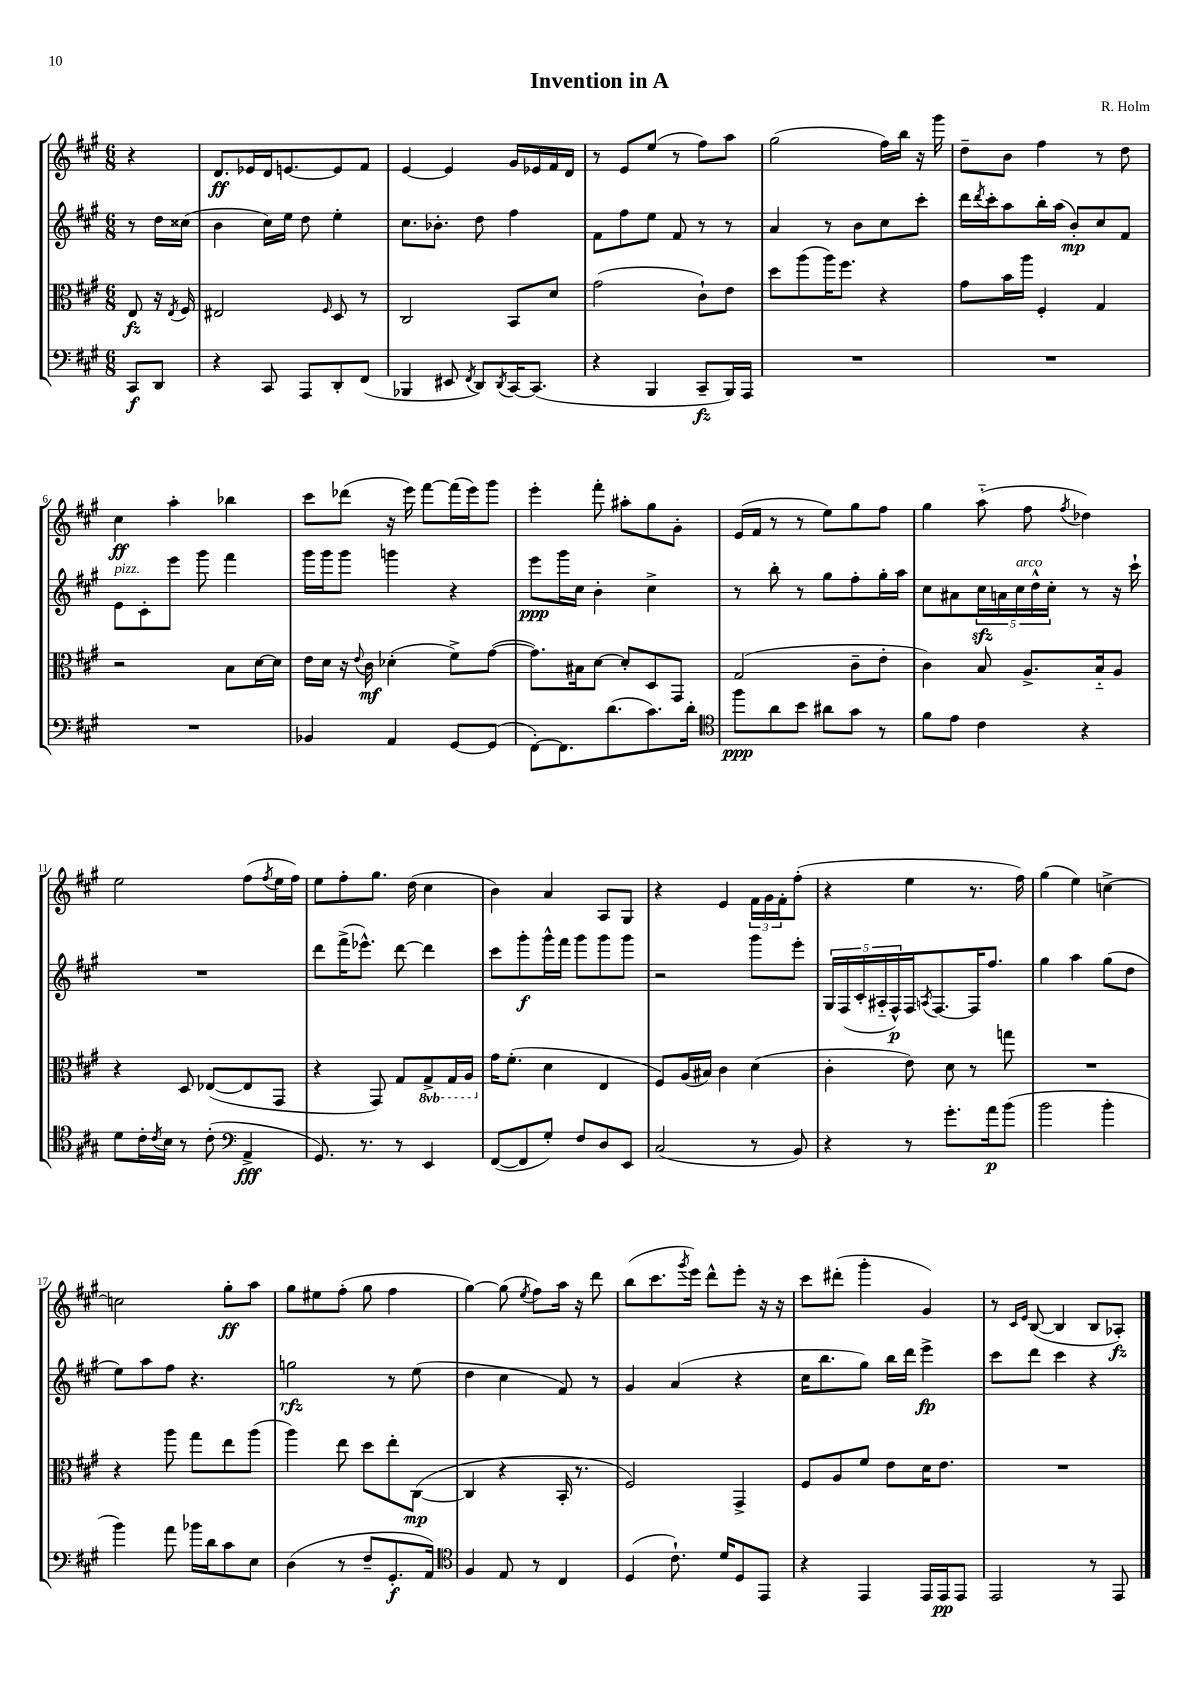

**kern	**dynam	**kern	**dynam	**kern	**dynam	**kern	**dynam
*part4	*part4	*part3	*part3	*part2	*part2	*part1	*part1
*staff4	*staff4	*staff3	*staff3	*staff2	*staff2	*staff1	*staff1
*clefF4	*	*clefC3	*	*clefG2	*	*clefG2	*
*k[f#c#g#]	*	*k[f#c#g#]	*	*k[f#c#g#]	*	*k[f#c#g#]	*
*M6/8	*	*M6/8	*	*M6/8	*	*M6/8	*
=	=	=	=	=	=	=	=
8CC#/L	f	8E/	fz	8r	.	4r	.
8DD/J	.	16r	.	16dd\LL	.	.	.
.	.	8qE/	.	.	.	.	.
.	.	16F#/	.	(16cc##X\JJ	.	.	.
=1	=1	=1	=1	=1	=1	=1	=1
4r	.	2E#X/	.	4b\	.	8.d/L	ff
.	.	.	.	.	.	16e-X/L	.
8CC#/	.	.	.	16cc#\LL)	.	16d/J	.
.	.	.	.	16ee\JJ	.	[8.en/	.
8AAA/L	.	.	.	8dd\	.	.	.
.	.	16qqF#/	.	.	.	.	.
8DD'/	.	8D/	.	4ee'\	.	8e/]	.
(8FF#/J	.	8r	.	.	.	8f#/J	.
=2	=2	=2	=2	=2	=2	=2	=2
4BBB-X/	.	2C#/	.	8.cc#\L	.	[4e/	.
.	.	.	.	8.b-X'\J	.	.	.
8EE#X/	.	.	.	.	.	4e/]	.
8qFF#/	.	.	.	.	.	.	.
8DD/L)	.	.	.	8dd\	.	.	.
8qDD/	.	.	.	.	.	.	.
[16CC#/K	.	8BB/L	.	4ff#\	.	16g#/LL	.
(8.CC#/J]	.	.	.	.	.	16e-X/	.
.	.	8d/J	.	.	.	16f#/	.
.	.	.	.	.	.	16d/JJ	.
=3	=3	=3	=3	=3	=3	=3	=3
4r	.	(2g#\	.	8f#\L	.	8r	.
.	.	.	.	8ff#\	.	8e/L	.
4BBB/	.	.	.	8ee\J	.	(8ee/J	.
.	.	.	.	8f#/	.	8r	.
8CC#~/L	fz	8c#`\L)	.	8r	.	8ff#\L)	.
16BBB/L)	.	8e\J	.	8r	.	8aa\J	.
16AAA/JJ	.	.	.	.	.	.	.
=4	=4	=4	=4	=4	=4	=4	=4
2.r	.	8dd\L	.	4a/	.	(2gg#\	.
.	.	(8aa\	.	.	.	.	.
.	.	16aa\K)	.	8r	.	.	.
.	.	8.ff#\J	.	.	.	.	.
.	.	.	.	8b\L	.	.	.
.	.	4r	.	8cc#\	.	16ff#\LL)	.
.	.	.	.	.	.	16bb\JJ	.
.	.	.	.	8ccc#'\J	.	16r	.
.	.	.	.	.	.	16ggg#\	.
=5	=5	=5	=5	=5	=5	=5	=5
2.r	.	8g#\L	.	16ddd\LL	.	8dd~\L	.
.	.	.	.	8qddd/	.	.	.
.	.	.	.	16ccc#'\J	.	.	.
.	.	16b\L	.	8aa\	.	8b\J	.
.	.	16aa\JJ	.	.	.	.	.
.	.	4F#'/	.	16bb'\L	.	4ff#\	.
.	.	.	.	(16aa\JJ	.	.	.
.	.	.	.	8b'/L)	mp	.	.
.	.	4G#/	.	8cc#/	.	8r	.
.	.	.	.	8f#/J	.	8dd\	.
!!LO:LB:g=z
=6	=6	=6	=6	=6	=6	=6	=6
!	!	!	!	!LO:TX:a:i:t=pizz.	!	!	!
2.r	.	2r	.	8e\L	.	4cc#\	ff
.	.	.	.	8c#'\	.	.	.
.	.	.	.	8eee\J	.	4aa'\	.
.	.	.	.	8ggg#\	.	.	.
.	.	8B\L	.	4fff#\	.	4bb-X\	.
.	.	[16d\L	.	.	.	.	.
.	.	16d\JJ]	.	.	.	.	.
=7	=7	=7	=7	=7	=7	=7	=7
4BB-X/	.	16e\LL	.	16ggg#\LL	.	8ccc#\L	.
.	.	16d\JJ	.	16ggg#\J	.	.	.
.	.	16r	.	8ggg#\J	.	(8ddd-X\J	.
.	.	8qqe/	.	.	.	.	.
.	.	16c#\	mf	.	.	.	.
4AA/	.	(4d-X'\	.	4gggn\	.	16r	.
.	.	.	.	.	.	16eee\)	.
.	.	.	.	.	.	[8fff#\L	.
[8GG#/L	.	8f#^\L)	.	4r	.	(16fff#\L]	.
.	.	.	.	.	.	16eee\J)	.
(8GG#/J]	.	([8g#\J	.	.	.	8ggg#\J	.
=8	=8	=8	=8	=8	=8	=8	=8
[8FF#'\L)	.	8.g#\L])	.	8eee\L	ppp	4eee'\	.
8.FF#\]	.	.	.	16ggg#\L	.	.	.
.	.	16B#X\k	.	16cc#\JJ	.	.	.
.	.	[8d\J	.	4b'\	.	8fff#'\	.
(8.d\	.	.	.	.	.	.	.
.	.	8d'/L]	.	.	.	8aa#X'\L	.
8.c#\)	.	8D/	.	4cc#^\	.	8gg#\	.
.	.	8GG#/J	.	.	.	8g#'\J	.
16d'\Jk	.	.	.	.	.	.	.
=9	=9	=9	=9	=9	=9	=9	=9
*clefC4	*	*	*	*	*	*	*
8ff#\L	ppp	(2G#/	.	8r	.	(16e/LL	.
.	.	.	.	.	.	16f#/JJ	.
8a\	.	.	.	8bb'\	.	8r	.
8b\J	.	.	.	8r	.	8r	.
8a#X\L	.	.	.	8gg#\L	.	8ee\L)	.
8g#\J	.	8c#~\L	.	8ff#'\	.	8gg#\	.
8r	.	8e'\J	.	16gg#'\L	.	8ff#\J	.
.	.	.	.	16aa\JJ	.	.	.
=10	=10	=10	=10	=10	=10	=10	=10
8f#\L	.	4c#\)	.	8cc#\L	.	4gg#\	.
8e\J	.	.	.	8a#X\	.	.	.
4c#\	.	8B/	.	20cc#zz\L	.	(8aa\	.
.	.	.	.	20an\	.	.	.
!	!	!	!	!LO:TX:a:i:t=arco	!	!	!
.	.	.	.	20cc#\	.	.	.
.	.	8.A^/L	.	.	.	8ff#\	.
.	.	.	.	20dd^^\	.	.	.
.	.	.	.	20cc#'\JJ	.	.	.
.	.	.	.	.	.	8qff#/	.
4r	.	.	.	8r	.	4dd-X\)	.
.	.	16B/k	.	.	.	.	.
.	.	8A/J	.	16r	.	.	.
.	.	.	.	16ccc#`\	.	.	.
!!LO:LB:g=z
=11	=11	=11	=11	=11	=11	=11	=11
8d\L	.	4r	.	2.r	.	2ee\	.
16c#'\L	.	.	.	.	.	.	.
8qc#/	.	.	.	.	.	.	.
16B\JJ	.	.	.	.	.	.	.
8r	.	8D/	.	.	.	.	.
(8c#'\	.	([8E-X/L	.	.	.	.	.
*clefF4	*	*	*	*	*	*	*
4AA^/	fff	8E-/]	.	.	.	(8ff#\L	.
.	.	.	.	.	.	8qff#/	.
.	.	8GG#/J	.	.	.	16ee\L	.
.	.	.	.	.	.	16ff#\JJ)	.
=12	=12	=12	=12	=12	=12	=12	=12
8.GG#/)	.	4r	.	8ddd\L	.	8ee\L	.
.	.	.	.	(16fff#^\K	.	8ff#'\	.
8.r	.	.	.	8.eee-X^^\J)	.	.	.
.	.	8GG#/)	.	.	.	8.gg#\J	.
8r	.	8G#/L	.	[8ddd\	.	.	.
.	.	.	.	.	.	(16dd\	.
*	*	*8ba	*	*	*	*	*
4EE/	.	8GG#^/	.	4ddd\]	.	4cc#\	.
.	.	16GG#/L	.	.	.	.	.
.	.	16AA/JJ	.	.	.	.	.
=13	=13	=13	=13	=13	=13	=13	=13
*	*	*X8ba	*	*	*	*	*
([8FF#/L	.	16g#\KL	.	8ccc#\L	.	4b\)	.
.	.	(8.f#'\J	.	.	.	.	.
8FF#/]	.	.	.	8ggg#'\	f	.	.
8G#'/J)	.	4d\	.	16ggg#^^\L	.	4a/	.
.	.	.	.	16fff#\JJ	.	.	.
8F#/L	.	.	.	8ggg#\L	.	.	.
8D/	.	4E/	.	8ggg#\	.	8A/L	.
8EE/J	.	.	.	8ggg#\J	.	8G#/J	.
=14	=14	=14	=14	=14	=14	=14	=14
(2C#/	.	8F#/L)	.	2r	.	4r	.
.	.	(16A/L	.	.	.	.	.
.	.	16B#X/JJ)	.	.	.	.	.
.	.	4c#\	.	.	.	4e/	.
8r	.	(4d\	.	8ggg#\L	.	24f#\LL	.
.	.	.	.	.	.	24g#\	.
.	.	.	.	.	.	24f#'\J	.
8BB/)	.	.	.	8eee'\J	.	(8ff#'\J	.
=15	=15	=15	=15	=15	=15	=15	=15
4r	.	4c#'\	.	20G#/LL	.	4r	.
.	.	.	.	(20F#/	.	.	.
.	.	.	.	20c#'/	.	.	.
.	.	.	.	20A#X/	.	.	.
.	.	.	.	20F#^^/)	p	.	.
8r	.	8e\)	.	16F#/J	.	4ee\	.
.	.	.	.	8qAn/	.	.	.
.	.	.	.	[8.F#/	.	.	.
8.g#'\L	.	8d\	.	.	.	.	.
.	.	8r	.	16F#/K]	.	8.r	.
16a\k	p	.	.	8.ff#/J	.	.	.
(8b\J	.	8ggn\	.	.	.	.	.
.	.	.	.	.	.	16ff#\)	.
=16	=16	=16	=16	=16	=16	=16	=16
2b\	.	2.r	.	4gg#\	.	(4gg#\	.
.	.	.	.	4aa\	.	4ee\)	.
4b'\	.	.	.	(8gg#\L	.	[4ccn^\	.
.	.	.	.	8dd\J	.	.	.
!!LO:LB:g=z
=17	=17	=17	=17	=17	=17	=17	=17
4b\)	.	4r	.	8ee\L)	.	2ccn\]	.
.	.	.	.	8aa\	.	.	.
8a\	.	8aa\	.	8ff#\J	.	.	.
16b-X\LL	.	8gg#\L	.	4.r	.	.	.
16d\J	.	.	.	.	.	.	.
8c#\	.	8ee\	.	.	.	8gg#'\L	ff
8E\J	.	(8aa\J	.	.	.	8aa\J	.
=18	=18	=18	=18	=18	=18	=18	=18
(4D\	.	4aa\)	.	2ggn\	rfz	8gg#\L	.
.	.	.	.	.	.	8ee#X\	.
8r	.	8ee\	.	.	.	(8ff#'\J	.
8F#~/L	.	8dd\L	.	.	.	8gg#\	.
8.GG#'/	f	8ee'\	.	8r	.	4ff#\	.
.	.	([8C#\J	mp	(8ee\	.	.	.
16AA/Jk)	.	.	.	.	.	.	.
=19	=19	=19	=19	=19	=19	=19	=19
*clefC4	*	*	*	*	*	*	*
4F#/	.	4C#/]	.	4dd\	.	[4gg#\)	.
8E/	.	4r	.	4cc#\	.	(8gg#\]	.
.	.	.	.	.	.	8qee/	.
8r	.	.	.	.	.	8ff#\L)	.
4C#/	.	16BB'/	.	8f#/)	.	16aa\Jk	.
.	.	8.r	.	.	.	16r	.
.	.	.	.	8r	.	8ddd\	.
=20	=20	=20	=20	=20	=20	=20	=20
(4D/	.	2F#/)	.	4g#/	.	(8bb\L	.
.	.	.	.	.	.	8.ccc#\	.
8.c#`\)	.	.	.	(4a/	.	.	.
.	.	.	.	.	.	8qggg#/	.
.	.	.	.	.	.	16eee\Jk)	.
.	.	.	.	.	.	8ddd^^\L	.
16d/KL	.	.	.	.	.	.	.
8D/	.	4GG#^/	.	4r	.	8eee'\J	.
8EE/J	.	.	.	.	.	16r	.
.	.	.	.	.	.	16r	.
=21	=21	=21	=21	=21	=21	=21	=21
4r	.	8F#/L	.	16cc#\KL	.	8ccc#\L	.
.	.	.	.	8.bb\	.	.	.
.	.	8A/	.	.	.	(8ddd#X'\J	.
4EE/	.	8f#/J	.	8gg#\J)	.	4ggg#'\	.
.	.	8e\L	.	16bb\LL	.	.	.
.	.	.	.	16ddd\JJ	.	.	.
16EE/LL	.	16d\K	.	4eee^\	fp	4g#/)	.
16EE/J	pp	8.e\J	.	.	.	.	.
8EE/J	.	.	.	.	.	.	.
=22	=22	=22	=22	=22	=22	=22	=22
2EE/	.	2.r	.	8ccc#\L	.	8r	.
.	.	.	.	.	.	16qqc#/LL	.
.	.	.	.	.	.	16qqe/JJ	.
.	.	.	.	8ddd\J	.	([8B/	.
.	.	.	.	4ccc#\	.	4B/]	.
8r	.	.	.	4r	.	8B/L	.
8EE/	.	.	.	.	.	8A-X'/J)	fz
==	==	==	==	==	==	==	==
*-	*-	*-	*-	*-	*-	*-	*-
